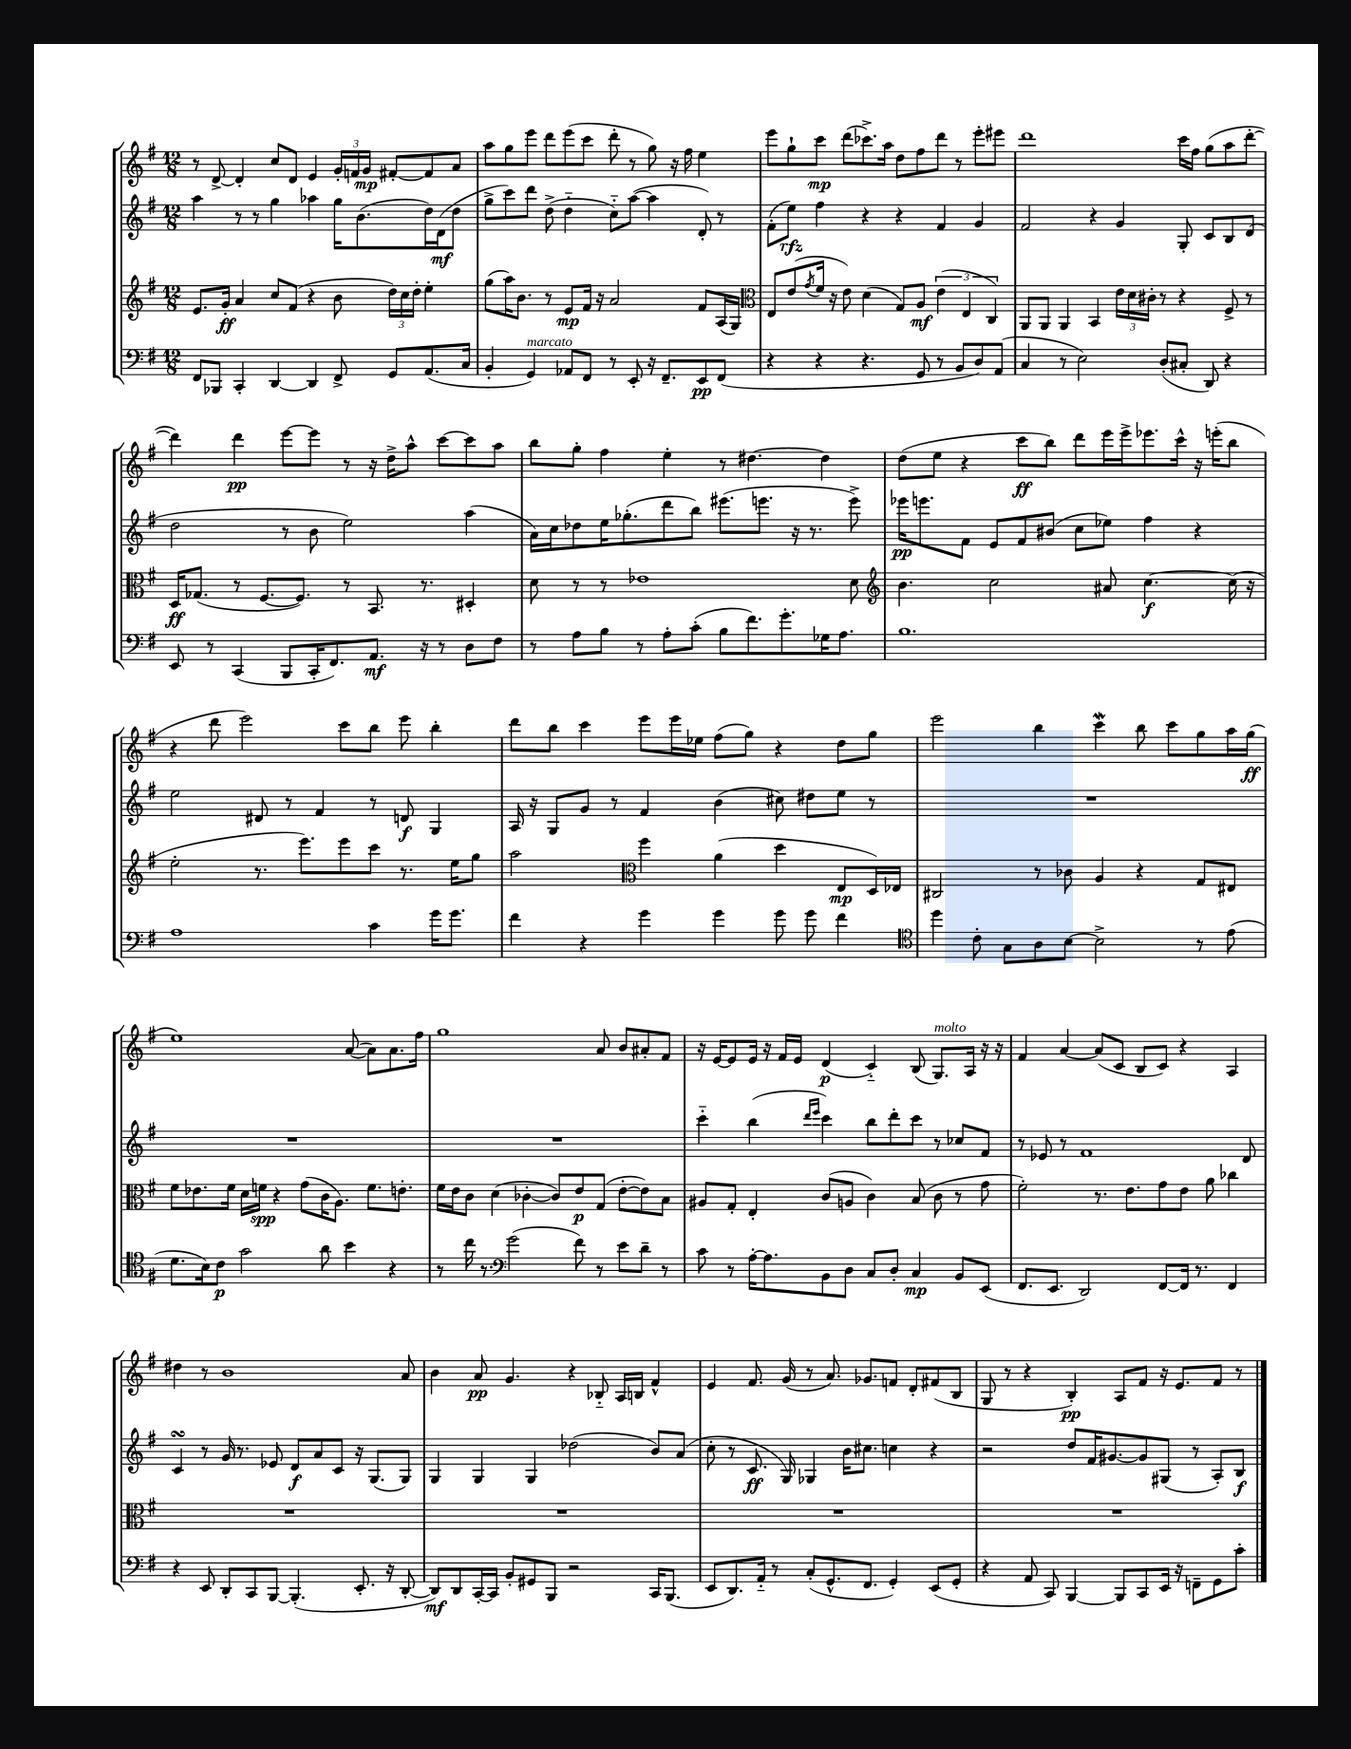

**kern	**dynam	**kern	**dynam	**kern	**dynam	**kern	**dynam
*part4	*part4	*part3	*part3	*part2	*part2	*part1	*part1
*staff4	*staff4	*staff3	*staff3	*staff2	*staff2	*staff1	*staff1
*clefF4	*	*clefG2	*	*clefG2	*	*clefG2	*
*k[f#]	*	*k[f#]	*	*k[f#]	*	*k[f#]	*
*M12/8	*	*M12/8	*	*M12/8	*	*M12/8	*
=15	=15	=15	=15	=15	=15	=15	=15
8FF#/L	.	8.e/L	.	4aa\	.	8r	.
8BBB-X/J	.	.	.	.	.	[8d^/	.
.	.	16g'/Jk	ff	.	.	.	.
4CC'/	.	4a/	.	8r	.	4d'/]	.
.	.	.	.	8r	.	.	.
[4DD/	.	8cc/L	.	4gg\	.	8cc/L	.
.	.	(8f#/J	.	.	.	8d/J	.
4DD/]	.	4r	.	4aa-X\	.	4e/	.
8FF#^/	.	8b\	.	16gg\KL	.	24g'/LL	.
.	.	.	.	.	.	24fn/	.
.	.	.	.	(8.b\	.	.	.
.	.	.	.	.	.	24g/JJ	mp
8GG/L	.	24dd\LL)	.	.	.	[8f#X'/L	.
.	.	24cc\	.	.	.	.	.
.	.	24dd'\JJ	.	.	.	.	.
(8.AA/	.	4ee'\	.	16dd\L)	.	8f#/]	.
.	.	.	.	(16d\J	mf	.	.
.	.	.	.	8dd\J	.	8a/J	.
16C/Jk	.	.	.	.	.	.	.
=16	=16	=16	=16	=16	=16	=16	=16
4BB'/	.	(8gg\L	.	8gg^\L	.	8aa\L	.
.	.	16aa\K)	.	8ccc\)	.	8gg\	.
.	.	8.b\J	.	.	.	.	.
!LO:TX:a:i:t=marcato	!	!	!	!	!	!	!
4GG/)	.	.	.	8ddd\J	.	8eee\J	.
.	.	8r	.	(8dd^\	.	8ddd\L	.
8AA-X/L	.	8e/L	mp	4dd\	.	(8eee\	.
8FF#/J	.	16f#/Jk	.	.	.	8ccc\J	.
.	.	16r	.	.	.	.	.
8r	.	2a/	.	8cc\L)	.	8ddd'\	.
8EE'/	.	.	.	([8aa\J	.	8r	.
16r	.	.	.	4aa\]	.	8gg\)	.
8.FF#~/L	.	.	.	.	.	.	.
.	.	.	.	.	.	16r	.
.	.	.	.	.	.	16ff#\	.
8EE/	pp	8f#/L	.	8d'/)	.	4ee\	.
(8FF#/J	.	(16A/L	.	8r	.	.	.
.	.	16G/JJ)	.	.	.	.	.
=17	=17	=17	=17	=17	=17	=17	=17
*	*	*clefC3	*	*	*	*	*
4r	.	8E/L	.	(8f#'\L	.	8eee\L	.
.	.	(8e/	.	8ee\J)	rfz	8gg`\	.
.	.	8qg/	.	.	.	.	.
4r	.	16f#/Jk	.	4ff#\	.	8ccc\J	mp
.	.	16r	.	.	.	.	.
.	.	8e\)	.	.	.	(8ddd\L	.
4.r	.	(4d\	.	4r	.	8.ccc-X^\)	.
.	.	.	.	.	.	16aa\Jk	.
.	.	8G/L)	.	4r	.	8dd\L	.
8GG/	.	8A/J	mf	.	.	8ff#\	.
8r	.	(6e\	.	4f#/	.	8ddd\J	.
8BB/L	.	.	.	.	.	8r	.
.	.	6E/	.	.	.	.	.
8D/)	.	.	.	4g/	.	8eee'\L	.
.	.	6C/)	.	.	.	.	.
(8AA/J	.	.	.	.	.	8eee#X\J	.
=18	=18	=18	=18	=18	=18	=18	=18
4C/	.	8AA/L	.	2f#/	.	1ddd	.
.	.	8AA/J	.	.	.	.	.
8r	.	4AA/	.	.	.	.	.
2E\)	.	.	.	.	.	.	.
.	.	4BB/	.	4r	.	.	.
.	.	24e\LL	.	4g/	.	.	.
.	.	24d\	.	.	.	.	.
.	.	24c#X'\JJ	.	.	.	.	.
(8D'/L	.	8r	.	.	.	.	.
8C#X'/J	.	4r	.	8G'/	.	16ccc\LL	.
.	.	.	.	.	.	16ff#\JJ	.
8DD/)	.	.	.	8c/L	.	(8gg\L	.
4r	.	8F#^/	.	8B/	.	8aa\	.
.	.	8r	.	(8d/J	.	[8ddd'\J	.
!!LO:LB:g=z
=19	=19	=19	=19	=19	=19	=19	=19
8EE/	.	16D/KL	ff	2dd\	.	4ddd\])	.
.	.	(8.G-X/J	.	.	.	.	.
8r	.	.	.	.	.	.	.
(4CC/	.	8r	.	.	.	4ddd\	pp
.	.	[8.F#/L	.	.	.	.	.
8BBB/L	.	.	.	8r	.	[8eee\L	.
.	.	8.F#/J])	.	.	.	.	.
16CC'/K	.	.	.	8b\	.	8eee\J]	.
8.FF#/)	.	.	.	.	.	.	.
.	.	8r	.	2ee\)	.	8r	.
8.AA/J	mf	8.BB/	.	.	.	16r	.
.	.	.	.	.	.	16dd^\KL	.
.	.	.	.	.	.	8aa^^\J	.
16r	.	8.r	.	.	.	.	.
8r	.	.	.	.	.	[8ccc\L	.
8D\L	.	4D#X'/	.	(4aa\	.	8ccc\]	.
8F#\J	.	.	.	.	.	8aa\J	.
=20	=20	=20	=20	=20	=20	=20	=20
8r	.	8d\	.	16a\LL)	.	8bb\L	.
.	.	.	.	16cc\J	.	.	.
8A\L	.	8r	.	8dd-X\	.	8gg'\J	.
8B\J	.	8r	.	16ee\K	.	4ff#\	.
.	.	.	.	(8.gg-X'\	.	.	.
8r	.	1e-X	.	.	.	.	.
8A'\L	.	.	.	8ddd\	.	4ee'\	.
(8c'\J	.	.	.	8bb\J)	.	.	.
8B\L	.	.	.	(8.eee#X\L	.	8r	.
8.f#\)	.	.	.	.	.	[4.dd#X\	.
.	.	.	.	8.eeen\J	.	.	.
8.g'\	.	.	.	.	.	.	.
.	.	.	.	16r	.	.	.
.	.	.	.	8.r	.	.	.
16G-X\K	.	.	.	.	.	4dd#\]	.
8.A\J	.	.	.	.	.	.	.
.	.	8d\	.	8eee^\)	.	.	.
=21	=21	=21	=21	=21	=21	=21	=21
*	*	*clefG2	*	*	*	*	*
1.B	.	4.b\	.	16eee-X\KL	pp	(8dd\L	.
.	.	.	.	8.eeen\	.	.	.
.	.	.	.	.	.	8ee\J	.
.	.	.	.	8f#\J	.	4r	.
.	.	2cc\	.	8e/L	.	.	.
.	.	.	.	8f#/	.	8ccc\L	ff
.	.	.	.	(8b#X/J	.	8bb\J)	.
.	.	.	.	8cc\L	.	8ddd\L	.
.	.	8a#X/	.	8ee-X\J)	.	16eee\L	.
.	.	.	.	.	.	16eee^\J	.
.	.	[4.cc\	f	4ff#\	.	8.eee-X\	.
.	.	.	.	.	.	16ccc^^\Jk	.
.	.	.	.	4r	.	16r	.
.	.	.	.	.	.	(16eeen'\KL	.
.	.	(16cc\]	.	.	.	8bb\J	.
.	.	16r	.	.	.	.	.
!!LO:LB:g=z
=22	=22	=22	=22	=22	=22	=22	=22
1A	.	2ee'\	.	2ee\	.	4r	.
.	.	.	.	.	.	8ddd\	.
.	.	.	.	.	.	2eee\)	.
.	.	8.r	.	8d#X/	.	.	.
.	.	.	.	8r	.	.	.
.	.	8.eee\L)	.	.	.	.	.
.	.	.	.	4f#/	.	.	.
.	.	8eee\	.	.	.	8ccc\L	.
4c\	.	8ccc\J	.	8r	.	8bb\J	.
.	.	8.r	.	8dn/	f	8eee\	.
16g\KL	.	.	.	4G/	.	4bb'\	.
8.g\J	.	16ee\KL	.	.	.	.	.
.	.	8gg\J	.	.	.	.	.
=23	=23	=23	=23	=23	=23	=23	=23
4f#\	.	2aa\	.	16A/	.	8ddd\L	.
.	.	.	.	16r	.	.	.
.	.	.	.	8G/L	.	8bb\J	.
4r	.	.	.	8g/J	.	4ccc\	.
.	.	.	.	8r	.	.	.
*	*	*clefC3	*	*	*	*	*
4g\	.	4ff#\	.	4f#/	.	8eee\L	.
.	.	.	.	.	.	16eee\L	.
.	.	.	.	.	.	16ee-X\JJ	.
4g\	.	(4a\	.	(4b\	.	(8ff#\L	.
.	.	.	.	.	.	8gg\J)	.
8g\	.	4dd\	.	8cc#X\)	.	4r	.
8g\	.	.	.	8dd#X\L	.	.	.
4f#\	.	8E/L	mp	8ee\J	.	8dd\L	.
.	.	16D/L)	.	8r	.	8gg\J	.
.	.	16E-X/JJ	.	.	.	.	.
=24	=24	=24	=24	=24	=24	=24	=24
*clefC4	*	*	*	*	*	*	*
4dd\	.	2C#X/	.	1.r	.	2eee\	.
8c'\	.	.	.	.	.	.	.
8G\L	.	.	.	.	.	.	.
8A\	.	8r	.	.	.	4bb\	.
[8B\J	.	8c-X\	.	.	.	.	.
2B^\]	.	4A/	.	.	.	4cccw\	.
.	.	4r	.	.	.	8bb\	.
.	.	.	.	.	.	8ccc\L	.
8r	.	8G/L	.	.	.	8gg\	.
(8e\	.	8E#X/J	.	.	.	16aa\L	.
.	.	.	.	.	.	(16gg\JJ	ff
!!LO:LB:g=z
=25	=25	=25	=25	=25	=25	=25	=25
8.d\L	.	8f#\L	.	1.r	.	1ee)	.
.	.	8.e-X\	.	.	.	.	.
16B\k)	.	.	.	.	.	.	.
8c\J	p	.	.	.	.	.	.
.	.	16f#\Jk	.	.	.	.	.
2g\	.	16d\LL	.	.	.	.	.
.	.	16fn\JJ	spp	.	.	.	.
.	.	4r	.	.	.	.	.
.	.	(8g\L	.	.	.	.	.
8a\	.	16c\K	.	.	.	.	.
.	.	8.A\J)	.	.	.	.	.
4b\	.	.	.	.	.	([8a/	.
.	.	8.f\L	.	.	.	8a\L])	.
4r	.	.	.	.	.	8.a\	.
.	.	8.en'\J	.	.	.	.	.
.	.	.	.	.	.	16ff#\Jk	.
=26	=26	=26	=26	=26	=26	=26	=26
8r	.	16f#\LL	.	1.r	.	1gg	.
.	.	16e\J	.	.	.	.	.
16cc\	.	8c\J	.	.	.	.	.
8.r	.	.	.	.	.	.	.
.	.	(4d\	.	.	.	.	.
*clefF4	*	*	*	*	*	*	*
(2g\	.	.	.	.	.	.	.
.	.	[4c-X'\	.	.	.	.	.
.	.	8c-/L])	.	.	.	.	.
8f#\)	.	8e/	p	.	.	.	.
8r	.	(8G/J	.	.	.	8a/	.
8e\L	.	[8e'\L	.	.	.	8b/L	.
8d~\J	.	8e\])	.	.	.	8a#X'/	.
8r	.	8B\J	.	.	.	8f#/J	.
=27	=27	=27	=27	=27	=27	=27	=27
8c\	.	8A#X/L	.	4ccc\	.	16r	.
.	.	.	.	.	.	[16e/KL	.
8r	.	8G'/J	.	.	.	8e/]	.
[16A'\KL	.	4E'/	.	(4bb\	.	16e/Jk	.
8.A\]	.	.	.	.	.	16r	.
.	.	.	.	.	.	16f#/LL	.
.	.	.	.	.	.	16e/JJ	.
.	.	.	.	16qqddd/LL	.	.	.
.	.	.	.	16qqeee/JJ	.	.	.
8BB\	.	(8c/L	.	4ccc\)	.	(4d/	p
8D\J	.	8An/J	.	.	.	.	.
8C/L	.	4c\)	.	8bb\L	.	4c/)	.
8D'/J	.	.	.	8ddd'\	.	.	.
4C/	mp	(8B/	.	8ccc\J	.	(8B/	.
!	!	!	!	!	!	!LO:TX:a:i:t=molto	!
.	.	8c\	.	8r	.	8.G/L)	.
8BB/L	.	8r	.	8cc-X/L	.	.	.
.	.	.	.	.	.	16A/Jk	.
(8EE/J	.	8g\	.	8f#/J	.	16r	.
.	.	.	.	.	.	16r	.
=28	=28	=28	=28	=28	=28	=28	=28
8.FF#/L	.	2f#'\)	.	8r	.	4f#/	.
.	.	.	.	8e-X/	.	.	.
8.EE/J	.	.	.	.	.	.	.
.	.	.	.	8r	.	[4a/	.
2DD/)	.	.	.	1f#	.	.	.
.	.	8.r	.	.	.	(8a/L]	.
.	.	.	.	.	.	8c/J	.
.	.	8.e\L	.	.	.	.	.
.	.	.	.	.	.	8B/L	.
[8FF#/L	.	8g\	.	.	.	8c/J)	.
16FF#/Jk]	.	8e\J	.	.	.	4r	.
8.r	.	.	.	.	.	.	.
.	.	8a\	.	.	.	.	.
4FF#/	.	4cc-X\	.	.	.	4A/	.
.	.	.	.	8d/	.	.	.
!!LO:LB:g=z
=29	=29	=29	=29	=29	=29	=29	=29
4r	.	1.r	.	4csSSs/	.	4dd#X\	.
8EE/	.	.	.	8r	.	8r	.
8DD'/L	.	.	.	16g/	.	1b	.
.	.	.	.	8.r	.	.	.
8CC/	.	.	.	.	.	.	.
[8BBB/J	.	.	.	8e-X/	.	.	.
(4.BBB'/]	.	.	.	8d/L	f	.	.
.	.	.	.	8a/	.	.	.
.	.	.	.	8c/J	.	.	.
8.EE'/	.	.	.	16r	.	.	.
.	.	.	.	(8.G/L	.	.	.
16r	.	.	.	.	.	.	.
[8DD'/	.	.	.	8G/J)	.	8a/	.
=30	=30	=30	=30	=30	=30	=30	=30
8DD/L])	mf	1.r	.	4G/	.	4b\	.
8DD/	.	.	.	.	.	.	.
[16CC'/L	.	.	.	4G/	.	8a/	pp
16CC/JJ]	.	.	.	.	.	.	.
8BB'/L	.	.	.	.	.	4.g/	.
8GG#X/	.	.	.	4G/	.	.	.
8BBB/J	.	.	.	.	.	.	.
2r	.	.	.	(2dd-X\	.	4r	.
.	.	.	.	.	.	8B-X/	.
.	.	.	.	.	.	16A/LL	.
.	.	.	.	.	.	16Bn/JJ	.
16CC/KL	.	.	.	8b/L)	.	4f#^^/	.
(8.BBB/J	.	.	.	.	.	.	.
.	.	.	.	(8a/J	.	.	.
=31	=31	=31	=31	=31	=31	=31	=31
8EE/L	.	1.r	.	8cc'\	.	4e/	.
8.DD/)	.	.	.	8r	.	.	.
.	.	.	.	8.c/	ff	8.f#/	.
16AA/Jk	.	.	.	.	.	.	.
8r	.	.	.	.	.	.	.
.	.	.	.	16G/)	.	(16g/	.
(8C'/L	.	.	.	4G-X/	.	8r	.
8.GG^^/	.	.	.	.	.	8.a/)	.
.	.	.	.	16b\KL	.	.	.
8.FF#/J	.	.	.	8.cc#X\J	.	8.g-X/L	.
4GG'/)	.	.	.	4ccn\	.	8fn/J	.
.	.	.	.	.	.	8d'/L	.
(8EE/L	.	.	.	4r	.	(8f#X/	.
8GG'/J	.	.	.	.	.	8B/J	.
=32	=32	=32	=32	=32	=32	=32	=32
4r	.	1.r	.	2r	.	8G/	.
.	.	.	.	.	.	8r	.
8AA/	.	.	.	.	.	4r	.
8CC/)	.	.	.	.	.	.	.
[4BBB/	.	.	.	8dd/L	.	4B'/)	pp
.	.	.	.	16f#/K	.	.	.
.	.	.	.	[8.g#X/	.	.	.
8BBB/L]	.	.	.	.	.	8A/L	.
8CC/	.	.	.	8g#/]	.	8f#/J	.
16EE/Jk	.	.	.	(8G#X/J	.	16r	.
16r	.	.	.	.	.	8.e/L	.
8FFn~\L	.	.	.	8r	.	.	.
8GG\	.	.	.	8A'/L)	.	8f#/J	.
8c'\J	.	.	.	8B/J	f	8r	.
==	==	==	==	==	==	==	==
*-	*-	*-	*-	*-	*-	*-	*-
